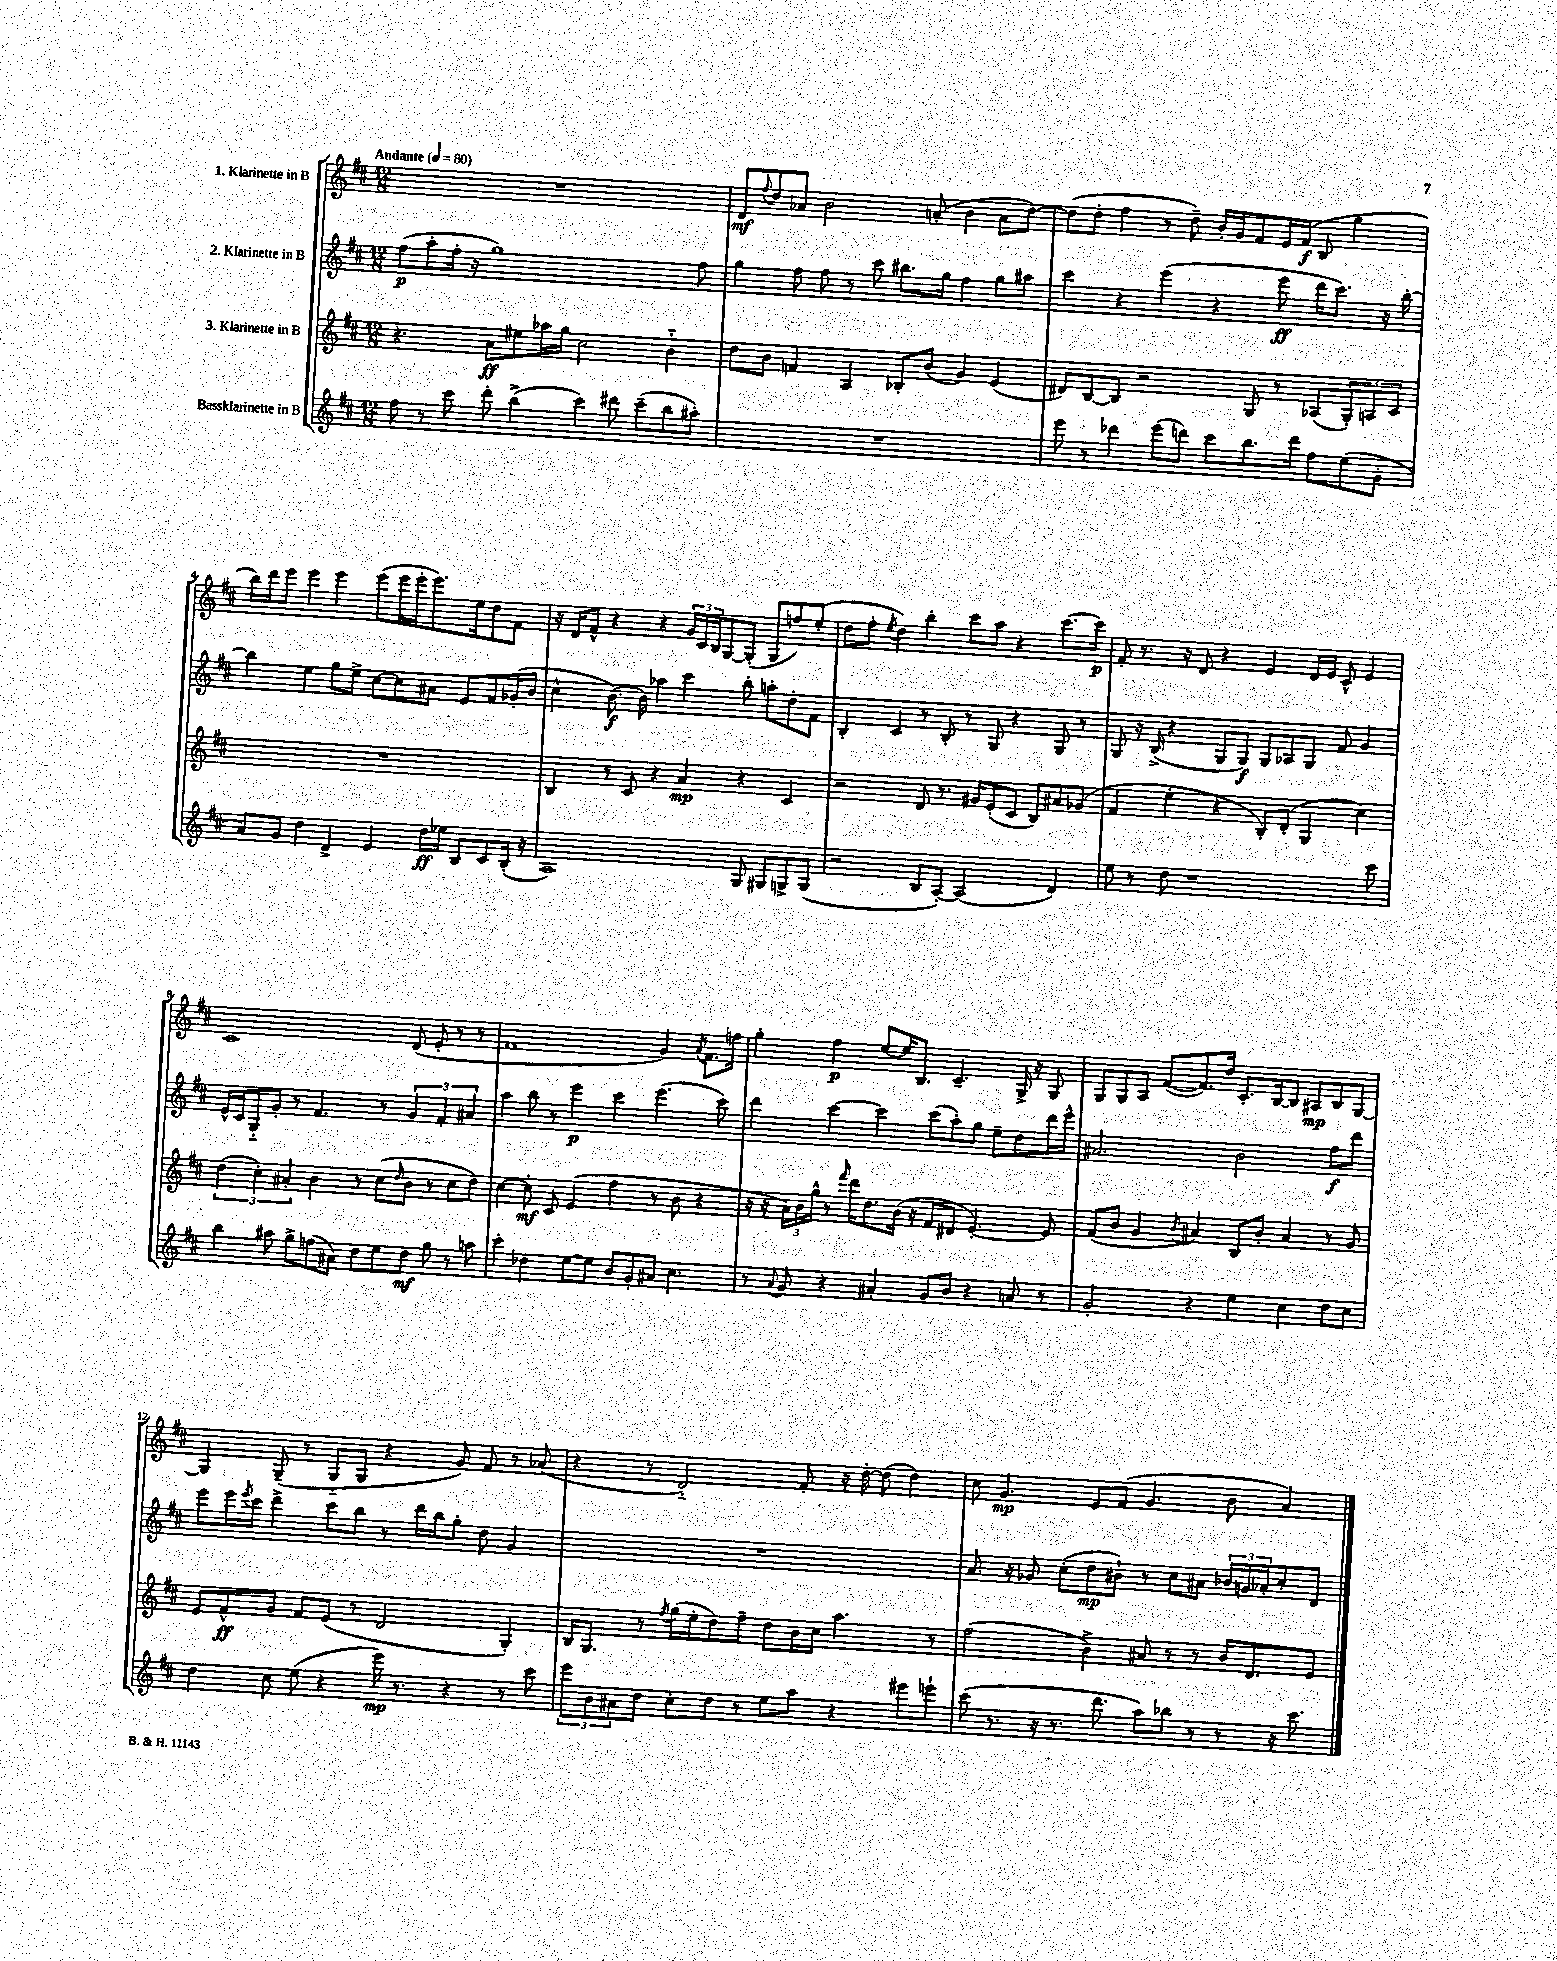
<<
\new StaffGroup <<
\new Staff = "s0" \with { instrumentName = "1. Klarinette in B" } {
    \clef treble \key d \major \numericTimeSignature \time 12/8 \tempo "Andante" 4 = 80
    R1. |
    d'8\mf \appoggiatura { fis''8 } d''8 aes'8 b'2 a'8-.( b'4 a'8 d''8~) |
    d''8( d''8-. fis''4 r8 d''8--) b'16-. g'16 fis'8 e'16 fis'16\f( b8 g''4 |
    b''16) d'''16 e'''8 e'''4 e'''4 e'''8( e'''16 e'''16-. e'''8.) e''16 d''8 fis'8 |
    r16 d'16 fis'8-^ r4 r4 \tuplet 3/2 { g'16 cis'16 b16 } g8~ g8-.( g8 f''8) e''8-.( |
    d''8 fis''8-. \acciaccatura { e''8 } d''4) b''4-. cis'''8 a''8 r4 cis'''8.~ cis'''16\p |
    fis'8-. r8. r16 d'8 r4 e'4 d'16 e'16 cis'8-^ e'4 |
    cis'1 d'8( e'8-. r8 r8 |
    fis'1 g'4) \acciaccatura { a'8 } fis'8. f''16 |
    g''4-. fis''4\p e''8~ e''16 b8. cis'4.-- g16-> r16 g8 |
    g8 g8 a8 fis'8~( fis'8.) d''16 cis'8.-. b16~ b8 ais8\mp b8 g8~ |
    g4 g8--( r8 g8-_ g8 r4 g'8) fis'8 r8 aes'8( |
    r4 r8 d'2-_) fis'8-. r16 d''16~-. d''8( d''4) |
    cis''8 g'4.\mp e'8 fis'8( g'4. b'8 a'4) \bar "|." |
}
\new Staff = "s1" \with { instrumentName = "2. Klarinette in B" } {
    \clef treble \key d \major \numericTimeSignature \time 12/8
    fis''8\p( a''8-. fis''16-. r16 g''1) fis''8 |
    g''4 fis''8 fis''8 r8 cis'''8 bis''8. g''16 fis''4 g''8 ais''8 |
    cis'''4 r4 e'''4( r4 e'''8\ff d'''16 cis'''8.) r16 b''16~-. |
    b''4 e''4 g''8 e''8-> cis''8~ cis''8 ais'8 e'8 fis'8 ges'16-.( b'16 |
    cis''4-^ b'8.~\f) b'16 aes''4 cis'''4 b''8-. a''8-. d''8-. fis'8 |
    b4-. cis'4 r8 b8-. r8 g8 r4 g8 r8 |
    g8 r16 b16->( r4 g8 g8\f) g8 aes8 g8 fis'8 g'4 |
    e'16-^ cis'16 g8-_ g'8-. r8 fis'4. r8 \tuplet 3/2 { g'4 fis'4-. ais'4 } |
    a''4 b''8 r8 e'''4\p cis'''4 e'''4.( cis'''8) |
    d'''4 cis'''4~ cis'''4 cis'''8( a''8-.) g''8 e''8-- d''8 d'''16 e'''16-^ |
    ais'2. b'2 fis''8\f d'''8 |
    e'''8 e'''16 \acciaccatura { e'''8 } cis'''16 d'''4-> cis'''8 b''8 r8 d'''16 b''16 g''8-. d''8 g'4 |
    R1. |
    a'8. r16 ges'8 cis''8-.( d''8\mp bis'8-!) r8 cis''8 ais'8 \tuplet 3/2 { bes'16 g'16 aes'16-. } cis''8-. d'8 \bar "|." |
}
\new Staff = "s2" \with { instrumentName = "3. Klarinette in B" } {
    \clef treble \key d \major \numericTimeSignature \time 12/8
    r4. a'8\ff eis''8 aes''16 g''16 cis''2 b'4-_ |
    d''8 b'8 f'4 a4 bes8-. b'8( g'4) e'4( |
    dis'8) b8~ b8 r2 g8 r8 aes8( \tuplet 3/2 { g8-.) a8 cis'8 } |
    R1. |
    b4 r8 cis'8 r4 a'4\mp r4 cis'4 |
    r2 d'8 r8. gis'16 e'8-.( cis'8 b8) ais'8 ges'8( |
    fis'4 e''4-. r4 b8-.) d'8-.( g4 cis''4) |
    \tuplet 3/2 { d''4( cis''4-.) ais'4-. } b'4 r8 cis''8( \grace { d''16 } b'8 r8 cis''8 d''8) |
    cis''4~ cis''8-.\mf cis'8 e'4( fis''4 r8 b'8 r4 |
    r16 r16 \tuplet 3/2 { a'16) b'16 g''16-^ } r8 \grace { fis'''16 } d'''16 d''8. b'16( r16 fis'8 dis'8 e'4.~-.) e'8 |
    fis'8( b'8 g'4 \acciaccatura { b'8 } ais'4) b8 b'8-. ais'4 r8 g'8 |
    e'8 fis'8-^\ff g'8 fis'8 e'8( r8 d'2 g4-.) |
    b16 g8. r8 \acciaccatura { fis''8 } g''16( e''16-. d''8) fis''8-- d''8 b'16 cis''16 a''4. r8 |
    fis''2( b'4->) ais'8 r8 r8 b'16 d'8. e'8 \bar "|." |
}
\new Staff = "s3" \with { instrumentName = "Bassklarinette in B" } {
    \clef treble \key d \major \numericTimeSignature \time 12/8
    fis''8 r8 cis'''8 d'''8-. b''4->( cis'''4) dis'''8 cis'''8--( b''8 ais''8-.) |
    R1. |
    e'''8 r8 des'''4 e'''8( d'''8) cis'''8 b''8. d'''16 fis''8 e''8( g'8-. |
    a'8) g'8 d''4 d'4-> e'4 d''16\ff ees''16 b8 cis'8 b16-.( r16 |
    a1) g8 gis8 g8-> g8( |
    r2 b8 a8~-.) a2( d'4) |
    e''8 r8 d''8 r1 cis'''8 |
    b''4 ais''8 g''8-> f''8( ais'8) d''8 e''8 d''8\mf g''8 r8 a''8 |
    cis'''4-. des''4 e''8~ e''8 b'8 g'8-. ais'8 cis''4. |
    r8 \appoggiatura { a'8 } g'8 r4 ais'4-. g'8 b'8 r4 a'8 r8 |
    g'2-. r4 e''4 cis''4 d''8 cis''8 |
    d''4 cis''8 e''8( r4 e'''16\mp) r8. r4 r8 cis'''8 |
    \tuplet 3/2 { e'''8 b'8 ais'8 } d''8 cis''8-. d''8 r8 e''8 a''8 r4 eis'''8 e'''8-! |
    cis'''8( r8. r16 r8. d'''8. a''8) bes''8 r8 r8 r16 cis'''8. \bar "|." |
}
>>
>>
